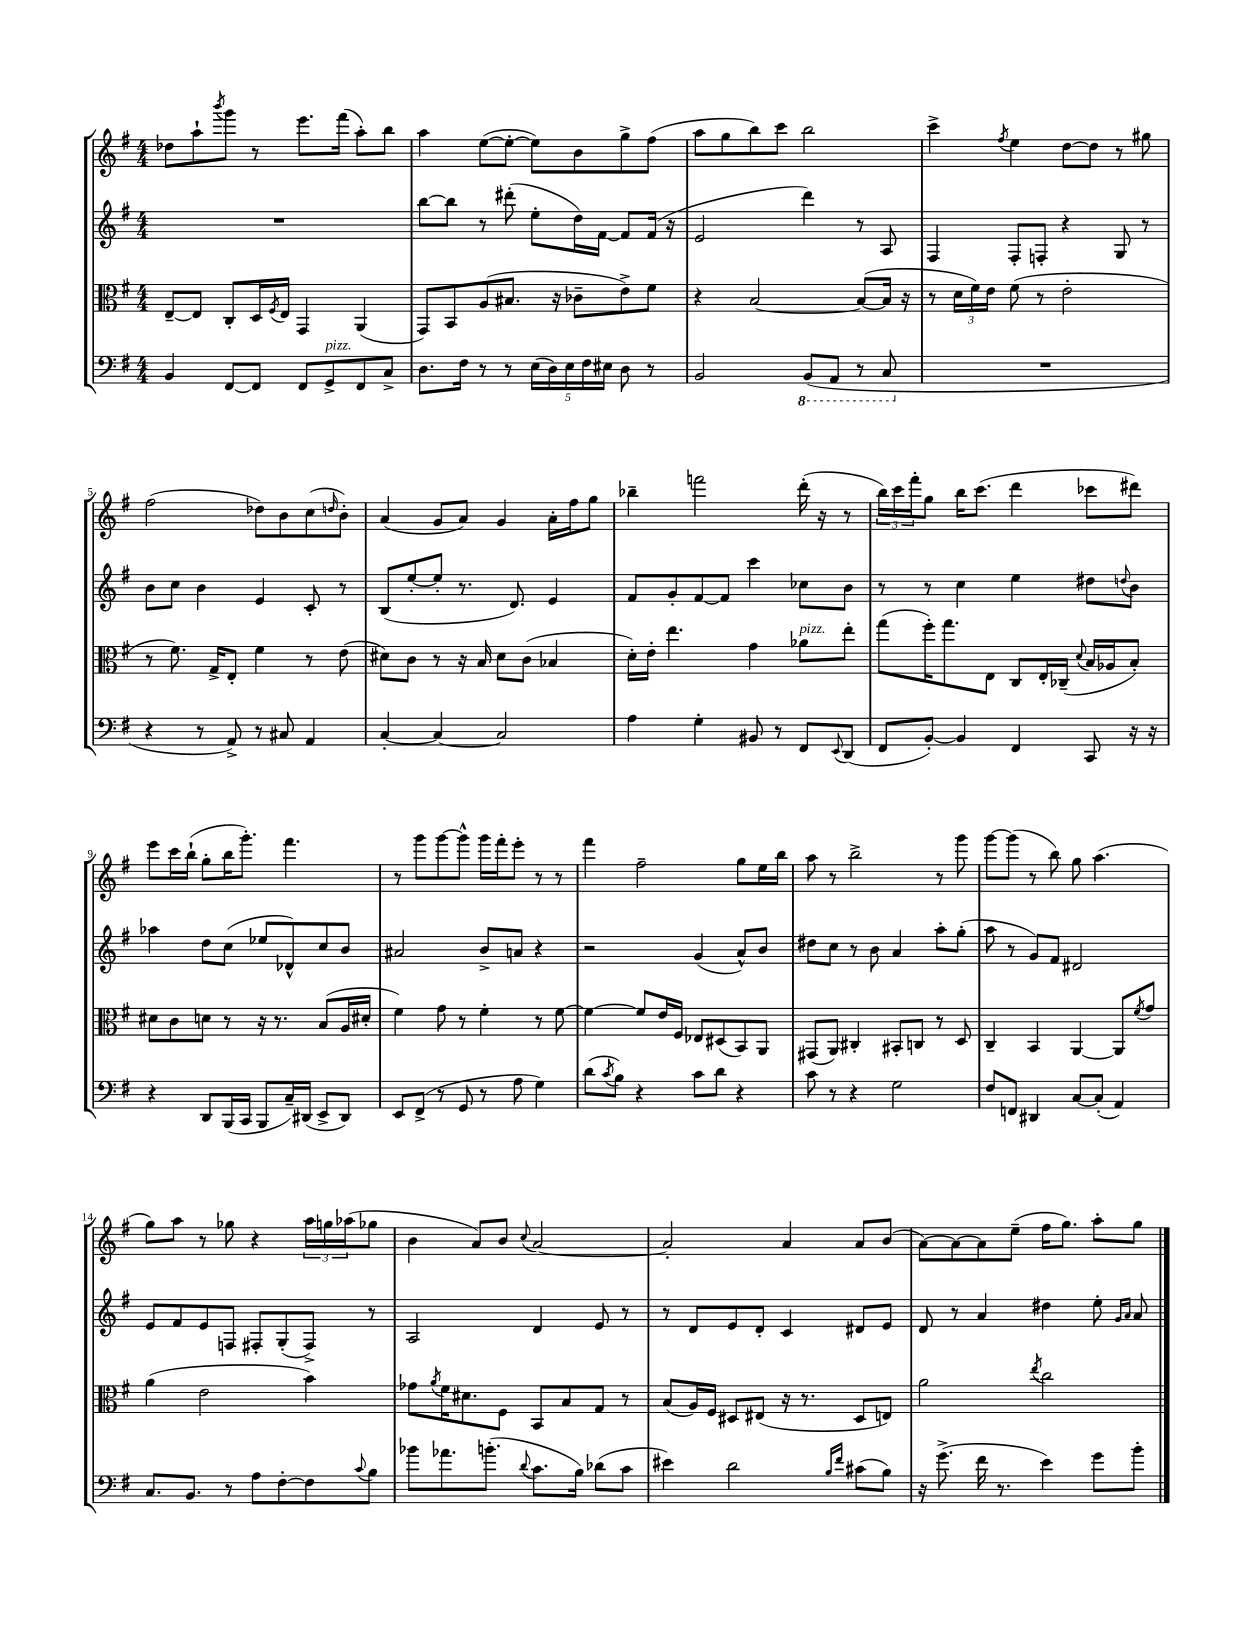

**kern	**kern	**kern	**kern
*staff4	*staff3	*staff2	*staff1
*clefF4	*clefC3	*clefG2	*clefG2
*k[f#]	*k[f#]	*k[f#]	*k[f#]
*M4/4	*M4/4	*M4/4	*M4/4
4BB	[8E~	1r	8dd-
.	8E]	.	8aa`
.	.	.	8qbbb
[8FF#	8C'	.	8ggg
8FF#]	16D	.	8r
.	8qF#	.	.
.	16E	.	.
8FF#	4GG	.	8.eee
8GG^	.	.	.
.	.	.	(16fff#
8FF#	(4AA	.	8aa')
8C^	.	.	8bb
=	=	=	=
8.D	8GG)	[8bb	4aa
.	8BB	8bb]	.
16F#	.	.	.
8r	(8A	8r	([8ee
8r	8.B#	(8ddd#'	8ee'_
(20E	.	8ee'	8ee])
20D)	.	.	.
.	16r	.	.
20E	.	.	.
.	8c-~	16dd)	8b
20F#	.	.	.
.	.	[16f#	.
20E#	.	.	.
8D	8e^)	8f#]	8gg^
8r	8f#	(16f#	(8ff#
.	.	16r	.
=	=	=	=
2BB	4r	2e	8aa
.	.	.	8gg
.	[2B	.	8bb)
.	.	.	8ccc
(8BBB	.	4ddd)	2bb
8AAA	.	.	.
8r	(8B_	8r	.
8CC	16B]	8A	.
.	16r	.	.
=	=	=	=
1r	8r	4F#	4ccc^
.	24d	.	.
.	24f#)	.	.
.	24e	.	.
.	.	.	8qff#
.	(8f#	8F#'	4ee
.	8r	8F'	.
.	2e'	4r	[8dd
.	.	.	8dd]
.	.	8G	8r
.	.	8r	8gg#
=	=	=	=
4r	8r	8b	(2ff#
.	8.f#)	8cc	.
8r	.	4b	.
.	16G^	.	.
8AA^)	8E'	.	.
8r	4f#	4e	8dd-)
8C#	.	.	8b
4AA	8r	8c'	(8cc
.	.	.	16qqdd
.	(8e	8r	8b')
=	=	=	=
[4C'	8d#)	(8B	(4a
.	8c	[8ee'	.
4C_	8r	8ee']	8g
.	16r	8.r	8a)
.	16B	.	.
2C]	8d#	.	4g
.	.	8.d)	.
.	(8c	.	.
.	4B-	4e	16a'
.	.	.	16ff#
.	.	.	8gg
=	=	=	=
4A	16d')	8f#	4bb-~
.	16e'	.	.
.	4.ee	8g'	.
4G'	.	[8f#	2fff
.	.	8f#]	.
8BB#	4g	4ccc	.
8r	.	.	.
8FF#	8a-	8cc-	(16ddd'
.	.	.	16r
8qqEE	.	.	.
(8DD	8ee'	8b	8r
=	=	=	=
8FF#	(8gg	8r	24bb)
.	.	.	24ccc
.	.	.	24fff#'
[8BB')	16ff#')	8r	8gg
.	8.gg	.	.
4BB]	.	4cc	16bb
.	.	.	(8.ccc
.	8E	.	.
4FF#	8C	4ee	4ddd
.	16E'	.	.
.	(16C-~	.	.
.	8qqd	.	.
8CC	16B	8dd#	8ccc-
.	16A-	.	.
.	.	8qqdd	.
16r	8B')	8b	8ddd#)
16r	.	.	.
=	=	=	=
4r	8d#	4aa-	8eee
.	8c	.	16ccc
.	.	.	(16bb`
8DD	8d	8dd	8gg'
(16BBB	8r	(8cc	16bb
16CC	.	.	8.ggg')
8BBB	16r	8ee-	.
.	8.r	.	.
16C~)	.	8d-^^)	4.fff#
(16DD#	.	.	.
8EE^	(8B	8cc	.
8DD#)	16A	8b	.
.	16d#'	.	.
=	=	=	=
8EE	4f#)	2a#	8r
(8FF#^	.	.	8ggg
8r	8g	.	[8ggg
8GG	8r	.	8ggg^^]
8r	4f#'	8b^	16ggg
.	.	.	16fff#'
8A	.	8a	8eee'
4G)	8r	4r	8r
.	[8f#	.	8r
=	=	=	=
(8d	4f#_	2r	4fff#
8qc	.	.	.
8B)	.	.	.
4r	8f#]	.	2ff#~
.	16e	.	.
.	16F#	.	.
8c	8E-	(4g	.
8d	(8D#	.	.
4r	8BB)	8a^^)	8gg
.	8AA	8b	16ee
.	.	.	16bb
=	=	=	=
8c	(8GG#	8dd#	8aa
8r	8AA)	8cc	8r
4r	4C#'	8r	2bb^
.	.	8b	.
2G	8BB#'	4a	.
.	8C	.	.
.	8r	8aa'	8r
.	8D	(8gg'	8ggg
=	=	=	=
8F#	4C~	8aa	[8ggg
8FF	.	8r	(8ggg]
4DD#	4BB	8g)	8r
.	.	8f#	8bb)
[8C	[4AA	2d#	8gg
(8C']	.	.	(4.aa
4AA)	8AA]	.	.
.	8qf#	.	.
.	8g	.	.
=	=	=	=
8.C	(4a	8e	8gg)
.	.	8f#	8aa
8.BB	.	.	.
.	2e	8e	8r
8r	.	8F	8gg-
8A	.	8F#'	4r
[8F#'	.	(8G'	.
8F#]	4b)	8F#^)	24aa
.	.	.	24gg
.	.	.	(24aa-
8qqc	.	.	.
8B	.	8r	8gg-
=	=	=	=
8b-	8g-	2A	4b
.	8qa	.	.
8.a-	16f#	.	.
.	8.d#	.	.
.	.	.	8a)
(8.b'	.	.	.
.	8F#	.	8b
8qqd	.	.	8qqcc
8.c	8BB	4d	[2a
.	8B	.	.
16B)	.	.	.
(8d-	8G	8e	.
8c	8r	8r	.
=	=	=	=
4e#)	(8B	8r	2a']
.	16A)	8d	.
.	16F#	.	.
2d	8D#	8e	.
.	(8E#	8d'	.
.	16r	4c	4a
.	8.r	.	.
16qqB	.	.	.
16qqf#	.	.	.
(8c#	8D#	8d#	8a
8B)	8E)	8e	(8b
=	=	=	=
16r	2a	8d	[8a)
(8.g^	.	.	.
.	.	8r	8a_
16f#	.	4a	8a]
8.r	.	.	.
.	.	.	(8ee~
.	8qee	.	.
4e)	2cc	4dd#	16ff#
.	.	.	8.gg)
8g	.	8ee'	8aa'
.	.	16qqg	.
.	.	16qqa	.
8b'	.	8a	8gg
==	==	==	==
*-	*-	*-	*-
